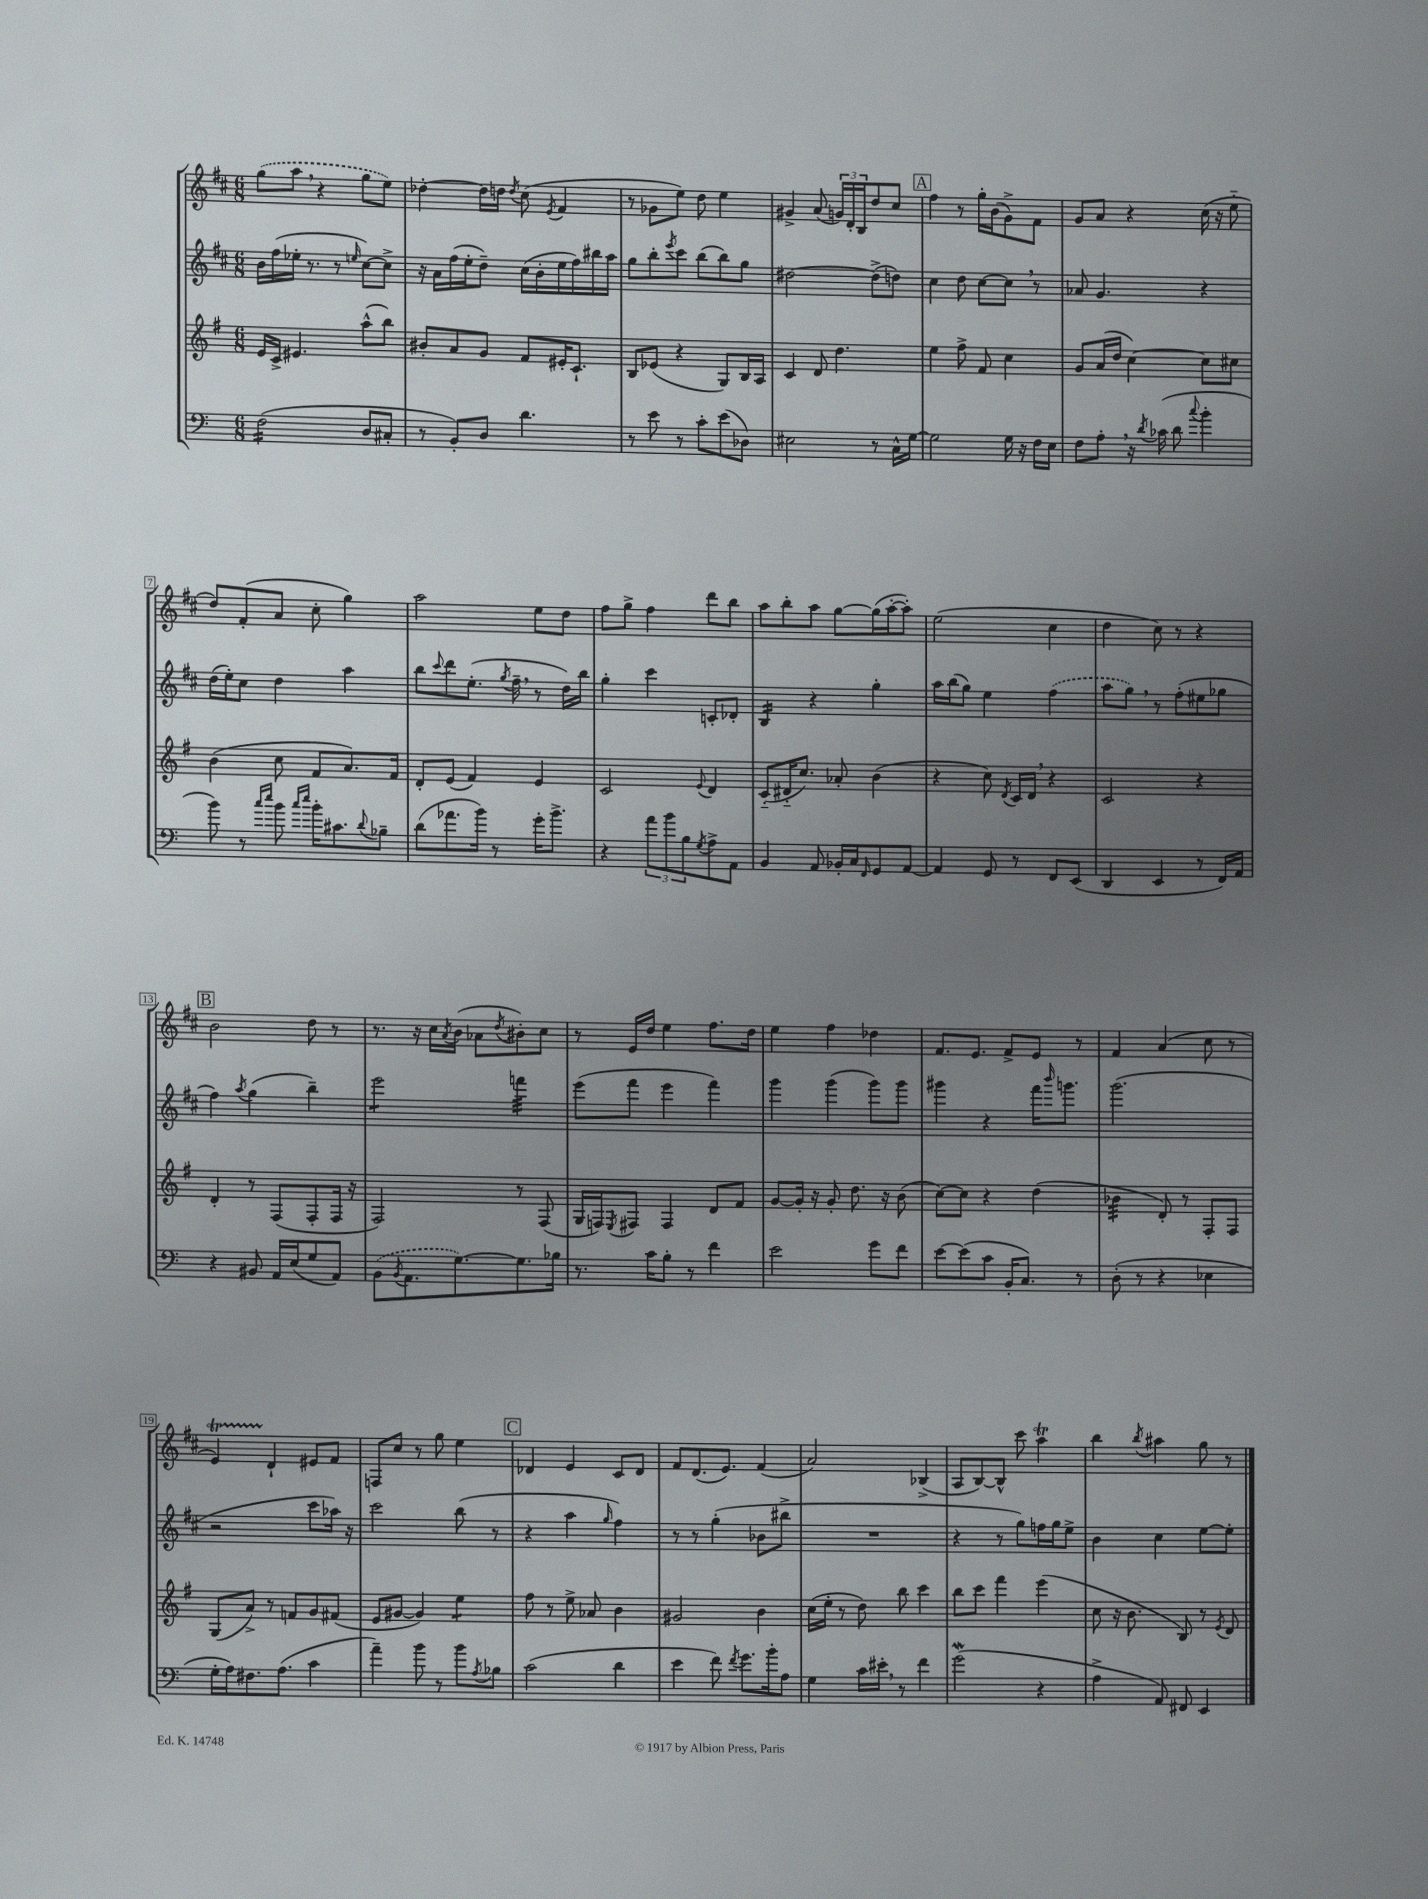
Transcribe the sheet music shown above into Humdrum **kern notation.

**kern	**kern	**kern	**kern
*staff4	*staff3	*staff2	*staff1
*clefF4	*clefG2	*clefG2	*clefG2
*k[]	*k[f#]	*k[f#c#]	*k[f#c#]
*M6/8	*M6/8	*M6/8	*M6/8
(2F	16e	16b	(8gg
.	16c^	(16ff#	.
.	4.e#	16ee-'	8aa
.	.	8.r	.
.	.	.	4r
.	.	8r	.
.	.	16qqee	.
8D	(8aa^^	[8cc#)	8gg
8C#'	8bb)	8cc#^]	8ee)
=	=	=	=
8r	8b#'	16r	[4dd-'
.	.	16a	.
8BB')	8a	(16ff#	.
.	.	16ee'	.
8D	8g	8dd~)	16dd-]
.	.	.	16dd
.	.	.	8qdd
4.d	8f#	(16cc#	(8cc#
.	.	16b'	.
.	.	.	8qe
.	16e#'	16ee	4f#
.	8.c`	16ff#)	.
.	.	16bb#	.
.	.	16aa	.
=	=	=	=
8r	8B	8gg	8r
8e	(8e-	8bb'	8g-
.	.	8qeee	.
8r	4r	8ccc#	8ee)
8c'	.	(8bb	8dd
(8e	8G)	8bb)	4ee
8D-)	16B	8gg	.
.	16A	.	.
=	=	=	=
2E#	4c	[2dd#	4g#^
.	8d	.	(8a
.	4.dd	.	24g)
.	.	.	24d'
.	.	.	24B
8r	.	(8dd#^]	8dd
16C^^	.	8dd)	8cc#
[16G	.	.	.
=	=	=	=
2G]	4ee	4cc#	4ff#
.	8ff#^	8dd	8r
.	8f#	[8cc#	16gg'
.	.	.	(16b
16G	4cc	8cc#]	8g^)
16r	.	.	.
16F	.	8r	8f#
16E	.	.	.
=	=	=	=
8F	8g	8a-	8g
8A'	(16a	4.g	8a
.	16dd	.	.
16r	[4cc)	.	4r
8qd	.	.	.
(16c-	.	.	.
8d	.	.	.
8qqcc	.	.	.
4b'	8cc]	4r	(16cc#
.	.	.	16r
.	8cc#	.	8ee'~
=	=	=	=
8b)	(4b	(16dd	8dd)
.	.	16ee')	.
8r	.	8cc#	(8f#'
16qqcc	.	.	.
16qqee	.	.	.
8b	8cc	4dd	8a
16qqcc	.	.	.
16qqee	.	.	.
16b'	8f#	.	8cc#'
8.c#	.	.	.
.	8.a)	4aa	4gg)
8qqd	.	.	.
8B-~	.	.	.
.	16f#	.	.
=	=	=	=
(8d	8d'	8bb	2aa
.	.	8qqccc#	.
8.a-	(8e	8ddd	.
.	4f#)	(8.ee'	.
16b)	.	.	.
8r	.	.	.
.	.	8qgg	.
.	.	16ff#~	.
16g'	4e	8r	8ee
8.b^	.	.	.
.	.	16dd)	8dd
.	.	16bb	.
=	=	=	=
4r	2c	4gg'	8ff#
.	.	.	8gg^
12a	.	4ccc#	4ff#
12b	.	.	.
12B	.	.	.
8qG	8qqe	.	.
8A^	4d	8c'	8ddd
8AA	.	8d-'	8bb
=	=	=	=
4BB	(8c'~	4B	8aa
.	16d#'~	.	8bb'
.	8.cc)	.	.
8AA	.	4r	8aa
16BB-'	8a-'	.	[8gg
16C	.	.	.
16qqFF	.	.	.
8GG	(4b	4gg'	(16gg]
.	.	.	[16aa'
[8AA	.	.	8aa'])
=	=	=	=
4AA]	4r	16aa	(2ee
.	.	(16bb	.
.	.	8gg)	.
8GG	8cc)	4ee	.
.	8qd	.	.
8r	16c	.	.
.	16d	.	.
8FF	4r	(4ff#	4cc#
(8EE	.	.	.
=	=	=	=
4DD	2c	8aa	4dd
.	.	8gg)	.
4EE	.	8r	8cc#)
.	.	(8ff#'	8r
8r	4r	8ee#	4r
16FF)	.	8gg-	.
16AA	.	.	.
=	=	=	=
4r	4d'	4ff#)	2b
.	.	8qaa	.
8BB#	8r	(4gg	.
16AA	(8F#	.	.
(16E	.	.	.
8G	8F#'	4bb~)	8dd
8AA)	16F#	.	8r
.	16r	.	.
=	=	=	=
(8BB	2F#)	2eee	8.r
8qBB	.	.	.
8.AA	.	.	.
.	.	.	16r
.	.	.	16cc#
.	.	.	8qa
[8.G)	.	.	(16b
.	.	.	8a-
.	.	.	8qdd
8.G]	8r	4fff	8b#')
.	(8F#	.	8cc#
16B-	.	.	.
=	=	=	=
8.r	16G	(8eee	8r
.	16F)	.	.
.	8qE	.	.
.	8F#	8fff#	16e
16c	.	.	16dd
8B'	4F#	4eee	4ee
8r	.	.	.
4f	8d	4fff#)	8.ff#
.	8f#	.	.
.	.	.	16dd
=	=	=	=
2e	[8g	4ggg	4ee
.	16g']	.	.
.	16r	.	.
.	8g'	(4ggg	4ff#
.	8.dd	.	.
8g	.	8ggg)	4dd-
.	16r	.	.
8f	(8b	8ggg	.
=	=	=	=
[8e	[8cc)	4ggg#	8.f#
(8e]	8cc]	.	.
.	.	.	8.e
8c	4r	4r	.
16BB'	.	.	8f#^
8.C)	.	.	.
.	(4dd	16fff#	8e
.	.	16qqbbb	.
.	.	8.ggg	.
8r	.	.	8r
=	=	=	=
(8D'	4b-	(2.ggg	4f#
8r	.	.	.
4r	8d')	.	(4a
.	8r	.	.
4E-	8F#'	.	8cc#
.	8F#	.	8r
=	=	=	=
16G'	(8G	2r	4e)
16A)	.	.	.
8.F#	8a^)	.	.
.	8r	.	4d`
(8.A	.	.	.
.	8f	.	.
4c	8g	8ccc#	8e#
.	(8f#	16aa-)	8f#
.	.	16r	.
=	=	=	=
4a~)	8e	2ccc#	8F
.	[8g#	.	8cc#
8b	4g#])	.	8r
8r	.	.	8gg
8b	4ee	(8bb	4ee
8qA	.	.	.
8B-	.	8r	.
=	=	=	=
(2c	8ff#	4r	4d-
.	8r	.	.
.	8ee^	4aa	4e
.	8a-	.	.
.	.	16qqgg	.
4d	4b	4ff#)	8c#
.	.	.	8d-
=	=	=	=
4e	2g#	8r	8f#
.	.	8r	(8.d
8f)	.	(4gg'	.
.	.	.	8.e)
8qf	.	.	.
8.g	.	.	.
.	4b	8b-	(4f#
16b'	.	.	.
8A	.	8bb#^	.
=	=	=	=
4G	(16cc	2.r	2a)
.	16ee'	.	.
.	8r	.	.
16c	8dd)	.	.
16e#'	.	.	.
8r	8bb	.	.
4f	4ccc	.	(4B-^
=	=	=	=
(2g	8bb	4r	8A
.	8ccc	.	[8B)
.	4fff#	8r	8B^^]
.	.	8gg)	8ccc#
4r	(4eee	16ff	4aa
.	.	16gg	.
.	.	8ee^	.
=	=	=	=
4A^	8cc	4b	4bb
.	16r	.	.
.	8.b	.	.
.	.	.	8qbb
8AA)	.	4cc#	4aa#
8FF#	8B)	.	.
4EE	8r	[8ee	8gg
.	8qe	.	.
.	8d	8ee']	8r
==	==	==	==
*-	*-	*-	*-
